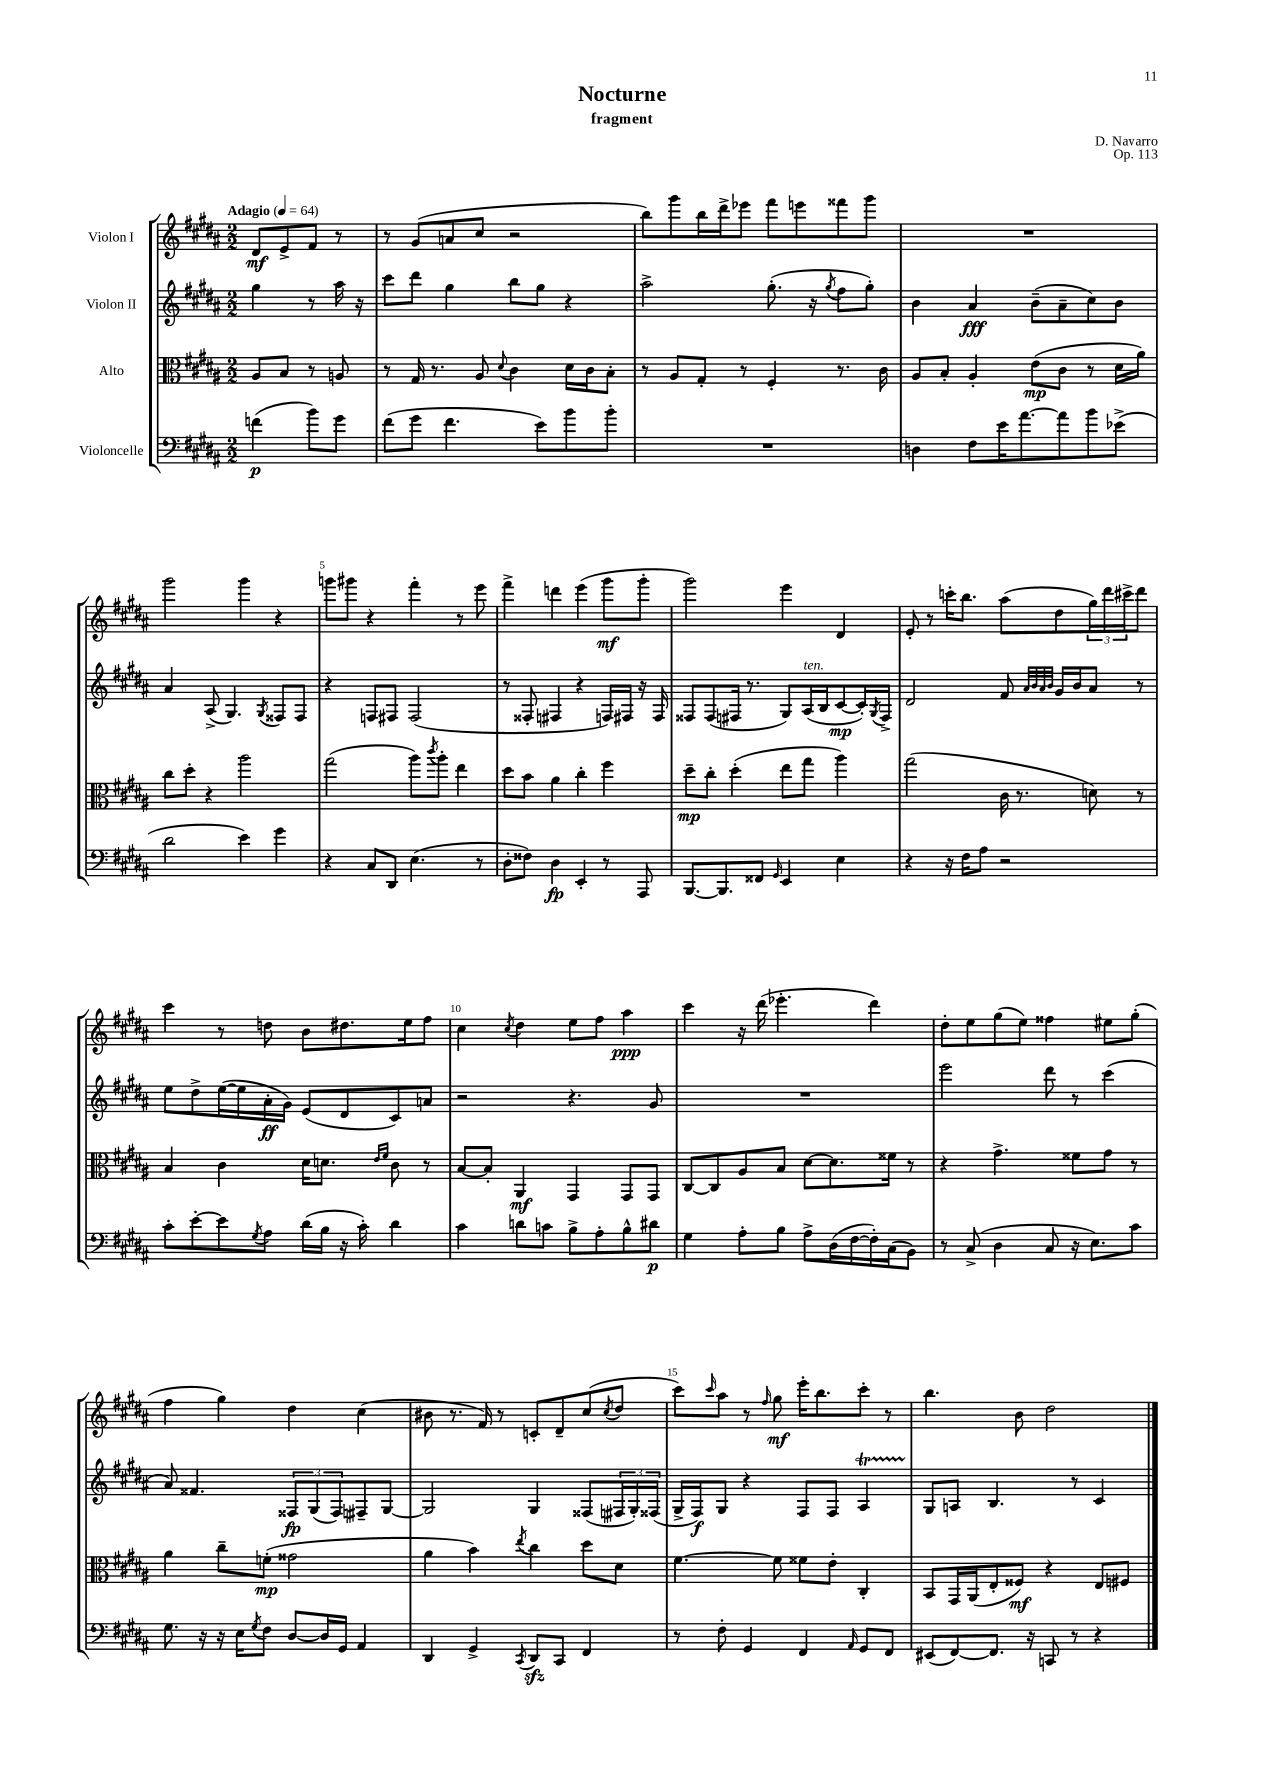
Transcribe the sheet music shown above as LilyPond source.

\header { title = "Nocturne" composer = "D. Navarro" subtitle = "fragment" opus = "Op. 113" }
<<
\new StaffGroup <<
\new Staff = "s0" \with { instrumentName = "Violon I" } {
    \clef treble \key b \major \numericTimeSignature \time 2/2 \partial 2 \tempo "Adagio" 4 = 64
    dis'8\mf e'8-> fis'8 r8 |
    r8 gis'8( a'8 cis''8 r2 |
    b''8) gis'''8 b''16 dis'''16-> ees'''8 fis'''8 e'''8 fisis'''8 gis'''8 |
    R1 |
    gis'''2 gis'''4 r4 |
    g'''8 gis'''8 r4 fis'''4-. r8 e'''8 |
    fis'''4-> d'''4 e'''4( gis'''8\mf gis'''8-. |
    gis'''2) e'''4 dis'4 |
    e'8-. r8 c'''16-. b''8. ais''8( dis''8 \tuplet 3/2 { gis''16) dis'''16 cis'''16-> } dis'''8 |
    cis'''4 r8 d''8 b'8 dis''8. e''16 fis''8 |
    cis''4 \acciaccatura { cis''8 } dis''4 e''8 fis''8 ais''4\ppp |
    cis'''4 r16 dis'''16( ees'''4.-. dis'''4) |
    dis''8-. e''8 gis''8( e''8) fisis''4 eis''8 gis''8-.( |
    fis''4 gis''4) dis''4 cis''4( |
    bis'8 r8. fis'16) r8 c'8-. dis'8-- cis''8( \acciaccatura { cis''8 } dis''8 |
    cis'''8) \grace { cis'''16 } ais''8 r8 \grace { fis''16 } gis''8\mf e'''16-. b''8. cis'''8-. r8 |
    b''4. b'8 dis''2 \bar "|." |
}
\new Staff = "s1" \with { instrumentName = "Violon II" } {
    \clef treble \key b \major \numericTimeSignature \time 2/2 \partial 2
    gis''4 r8 ais''16 r16 |
    cis'''8 dis'''8 gis''4 b''8 gis''8 r4 |
    ais''2-> gis''8.-.( r16 \acciaccatura { gis''8 } fis''8 gis''8-.) |
    b'4 ais'4\fff b'8--( ais'8-- cis''8) b'8 |
    ais'4 ais8->( gis4.) \acciaccatura { gis8 } fisis8 fisis8 |
    r4 f8 fis8 fis2( |
    r8 fisis8-. fis4 r4 f16) fis16 r16 fis16 |
    fisis8 fisis8( fis16 r8. gis8) ais16^\markup { \italic "ten." }( b16 cis'8~\mp cis'16-.) \acciaccatura { gis8 } fis16-> |
    dis'2 fis'8 \grace { ais'32 b'32 ais'32 b'32 } gis'16 b'16 ais'8 r8 |
    e''8 dis''8-> e''16~( e''16 ais'16-.\ff gis'16) e'8( dis'8 cis'8) a'8 |
    r2 r4. gis'8 |
    R1 |
    e'''2 dis'''8 r8 cis'''4( |
    ais'8) fisis'4. \tuplet 3/2 { fisis8\fp gis8( fisis8) } fis8-- gis8~ |
    gis2 gis4 fisis8( \tuplet 3/2 { fis16 gis16-.) fisis16( } |
    gis16-> fis16\f) gis8 r4 fis8 fis8 ais4\startTrillSpan |
    gis8\stopTrillSpan a8 b4. r8 cis'4 \bar "|." |
}
\new Staff = "s2" \with { instrumentName = "Alto" } {
    \clef alto \key b \major \numericTimeSignature \time 2/2 \partial 2
    ais8 b8 r8 a8 |
    r8 gis16 r8. ais8 \appoggiatura { dis'8 } cis'4 dis'16 cis'16 b8-. |
    r8 ais8 gis8-. r8 fis4-. r8. cis'16 |
    ais8 b8-. ais4-. e'8\mp( cis'8 r8 dis'16 ais'16) |
    cis''8 dis''8-. r4 ais''2 |
    gis''2( ais''8) \acciaccatura { cis'''8 } ais''8-. e''4 |
    dis''8 b'8 ais'4 cis''4-. fis''4 |
    dis''8--\mp cis''8-. dis''4-.( e''8 gis''8 ais''4) |
    gis''2( cis'16 r8. d'8) r8 |
    b4 cis'4 dis'16 d'8. \grace { e'16 fis'16 } cis'8 r8 |
    b8~ b8-. ais,4\mf gis,4 gis,8 gis,8 |
    cis8~ cis8 ais8 b8 dis'8~ dis'8. fisis'16 r8 |
    r4 gis'4.-> fisis'8 gis'8 r8 |
    ais'4 cis''8-- f'8-.\mp( gisis'2 |
    ais'4 b'4) \acciaccatura { e''8 } cis''4 dis''8 dis'8 |
    fis'4.~ fis'8 fisis'8 e'8-. cis4-. |
    b,8 gis,16 ais,16( e8-. fisis8\mf) r4 e8 fis8 \bar "|." |
}
\new Staff = "s3" \with { instrumentName = "Violoncelle" } {
    \clef bass \key b \major \numericTimeSignature \time 2/2 \partial 2
    f'4\p( b'8) gis'8 |
    fis'8( gis'8 fis'4. e'8) b'8 b'8-. |
    R1 |
    d4 fis8 e'16 ais'8.~ ais'8 b'8 ees'8->( |
    dis'2 e'4) gis'4 |
    r4 cis8 dis,8 e4.( r8 |
    dis8-. fisis8) dis4\fp e,4-. r8 ais,,8 |
    b,,8.~ b,,8. fisis,8 \grace { gis,16 } e,4 e4 |
    r4 r16 fis16 ais8 r2 |
    cis'8-. e'8~-. e'8 \acciaccatura { gis8 } ais8 dis'16( b16 r16 cis'16-.) dis'4 |
    cis'4 d'8 c'8 b8-> ais8-. b8-^ dis'8\p |
    gis4 ais8-. b8 ais8-> dis16( fis16~ fis16-.) cis16( b,8) |
    r8 cis8->( dis4 cis8 r16 e8.) cis'8 |
    gis8. r16 r16 e16 \acciaccatura { gis8 } fis8 dis8~ dis16 gis,16 ais,4 |
    dis,4 gis,4-> \acciaccatura { cis,8 } dis,8\sfz cis,8 fis,4 |
    r8 fis8-. gis,4 fis,4 \grace { ais,16 } gis,8 fis,8 |
    eis,8( fis,8~) fis,8. r16 c,8 r8 r4 \bar "|." |
}
>>
>>
\layout { \context { \Score \override BarNumber.break-visibility = ##(#f #t #t) barNumberVisibility = #(every-nth-bar-number-visible 5) } }
